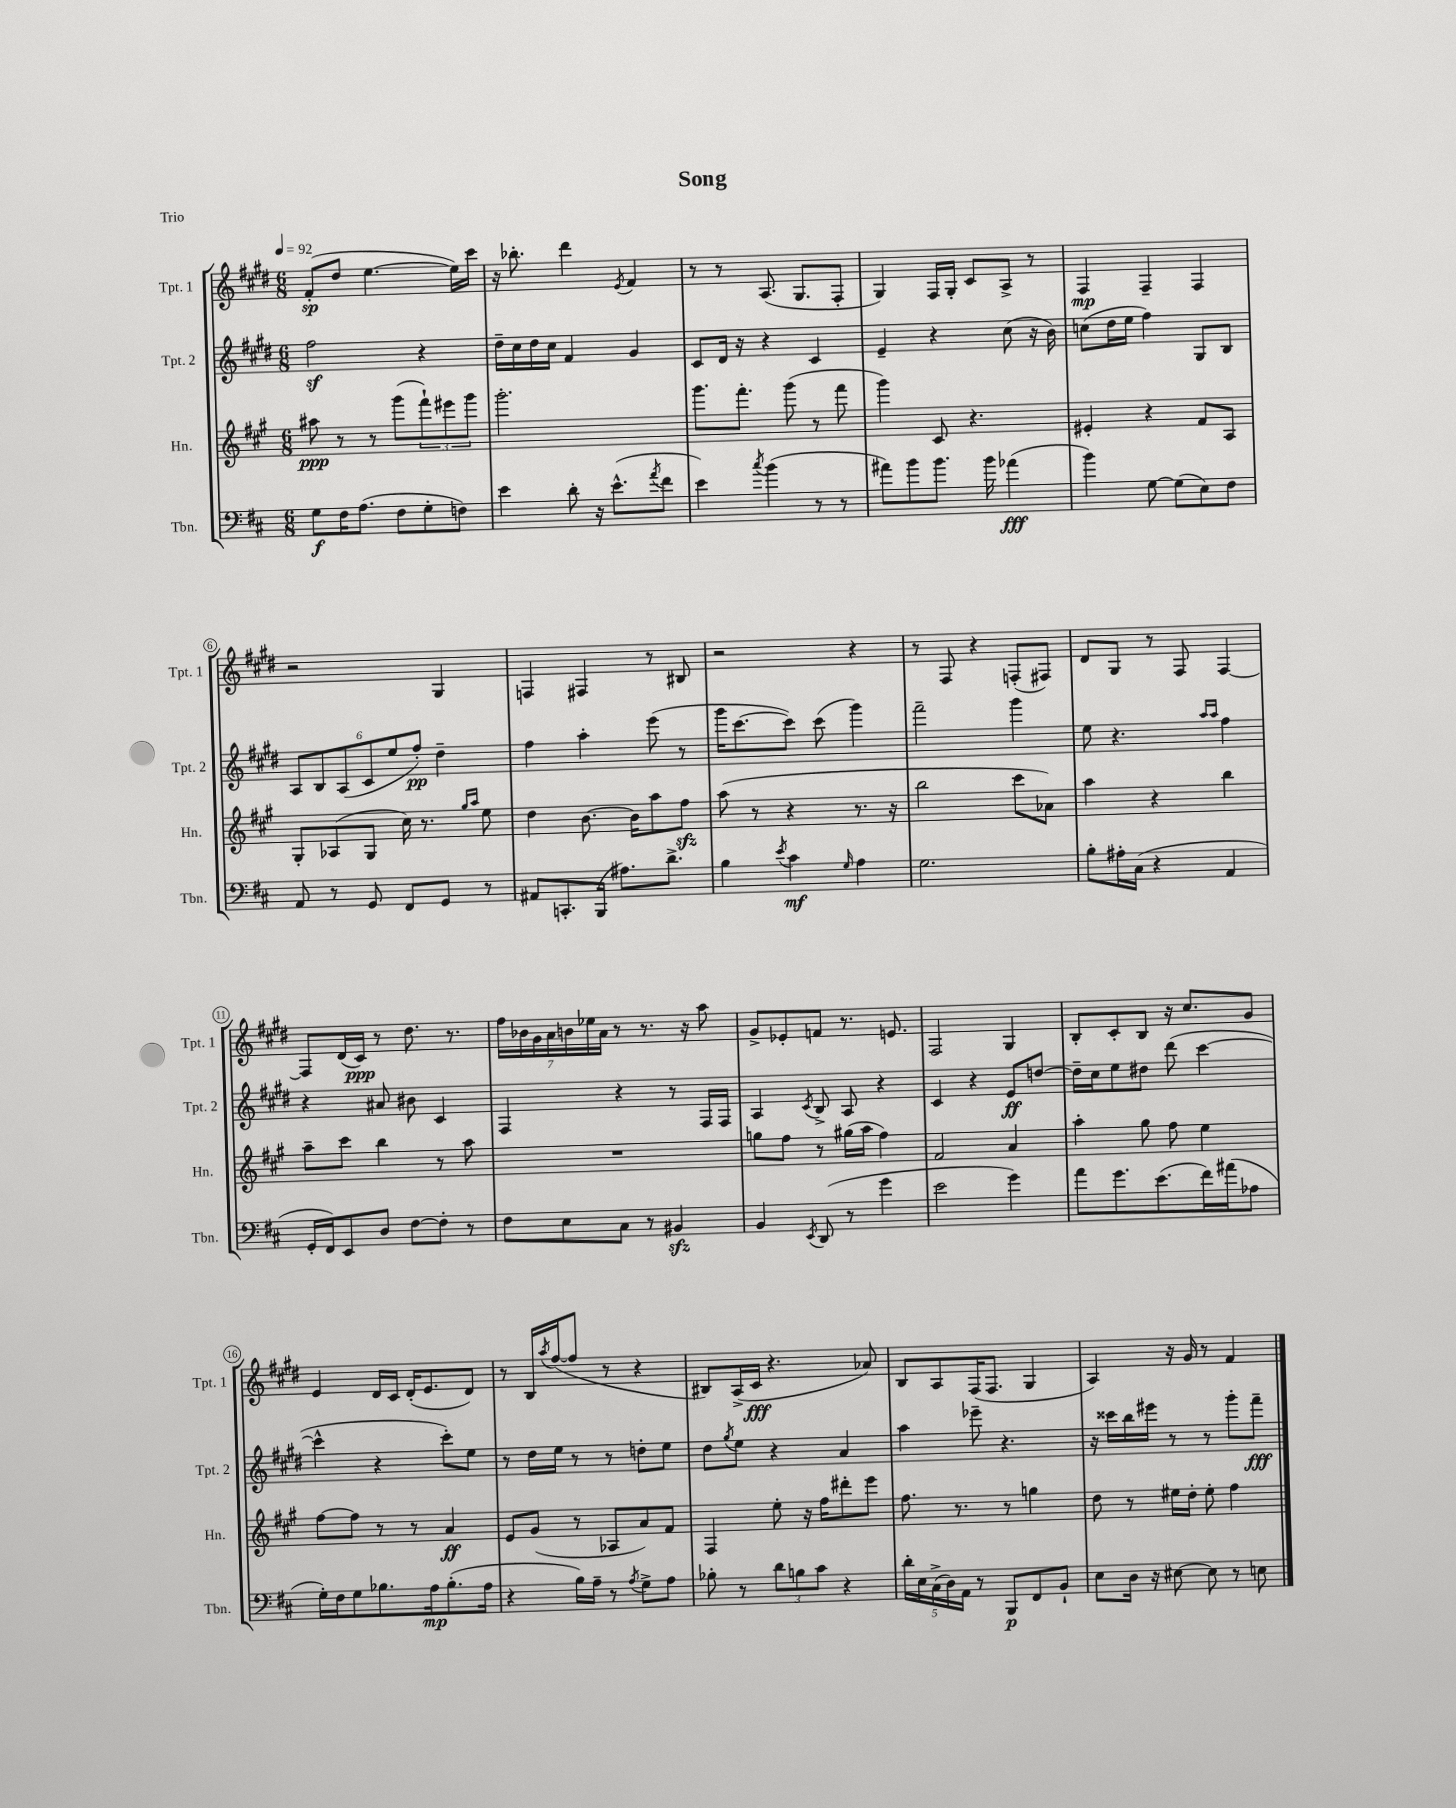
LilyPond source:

\header { title = "Song" piece = "Trio" }
<<
\new StaffGroup <<
\new Staff = "s0" \with { instrumentName = "Tpt. 1" shortInstrumentName = "Tpt. 1" } {
    \clef treble \key e \major \numericTimeSignature \time 6/8 \tempo 4 = 92
    fis'8-.\sp( dis''8 e''4.~ e''16) cis'''16 |
    r16 bes''8.-. dis'''4 \acciaccatura { e'8 } fis'4 |
    r8 r8 a8.( gis8. fis8-. |
    gis4) fis16 gis16-. cis'8 a8-> r8 |
    fis4\mp fis4-- fis4 |
    r2 gis4 |
    f4 fis4 r8 bis8 |
    r2 r4 |
    r8 fis8 r4 f8-.( fis8) |
    dis'8 gis8 r8 fis8 fis4~ |
    fis8 dis'16( cis'16\ppp) r8 dis''8. r8. |
    \tuplet 7/4 { fis''16 bes'16 gis'16 a'16 b'16 ees''16 a'16 } r8 r8. r16 a''8 |
    gis'8-> ees'8-. f'8 r8. e'8. |
    fis2 gis4 |
    b8-. cis'8-. b8 r16 cis''8. gis'8 |
    e'4 dis'16 cis'16 dis'16-.( e'8. dis'8) |
    r8 b16 \acciaccatura { a''8 } fis''16~( fis''8 r8 r4 |
    bis8) a16->( cis'16\fff r4. aes'8) |
    b8 a8 fis16( fis8. gis4 |
    a4) r16 gis'16 r8 fis'4 \bar "|." |
}
\new Staff = "s1" \with { instrumentName = "Tpt. 2" shortInstrumentName = "Tpt. 2" } {
    \clef treble \key e \major \numericTimeSignature \time 6/8
    fis''2\sf r4 |
    dis''16-- cis''16 dis''16 cis''16 fis'4 gis'4 |
    cis'8 dis'16 r16 r4 cis'4 |
    e'4-- r4 cis''8( r16 b'16) |
    c''8( dis''16 e''16 fis''4) gis8 b8 |
    \tuplet 6/4 { a8 b8 a8( cis'8 e''8 fis''8-.\pp) } dis''4-- |
    fis''4 a''4-. e'''8( r8 |
    gis'''16 cis'''8.~ cis'''8) cis'''8( gis'''4) |
    fis'''2-- gis'''4 |
    e''8 r4. \grace { a''16 a''16 } fis''4 |
    r4 ais'8 bis'8 cis'4 |
    fis4 r4 r8 fis16 fis16 |
    a4 \acciaccatura { cis'8 } b8-> a8 r4 |
    cis'4 r4 e'8\ff d''8~ |
    d''16-- cis''16 e''8 dis''8 dis'''8( cis'''4~ |
    cis'''4-^ r4 cis'''8-.) e''8 |
    r8 dis''16 e''16 r8 r8 d''8-. e''8 |
    dis''8 \acciaccatura { gis''8 } e''8 r4 a'4 |
    a''4 ees'''8-- r4. |
    r16 cisis'''16 b''16 eis'''16 r8 r8 gis'''8-. fis'''8--\fff \bar "|." |
}
\new Staff = "s2" \with { instrumentName = "Hn." shortInstrumentName = "Hn." } {
    \clef treble \key a \major \numericTimeSignature \time 6/8
    ais''8\ppp r8 r8 gis'''8( \tuplet 3/2 { fis'''8-!) eis'''8 gis'''8 } |
    gis'''2.-. |
    gis'''8. fis'''8.-. gis'''8( r8 fis'''8 |
    gis'''4) cis'8 r4. |
    eis'4-. r4 fis'8 a8 |
    gis8-. aes8( gis8 cis''16) r8. \grace { gis''16 a''16 } e''8 |
    d''4 b'8.~ b'16 a''8 fis''8\sfz |
    a''8( r8 r4 r8. r16 |
    b''2 cis'''8 aes'8) |
    a''4 r4 b''4 |
    a''8-- cis'''8 b''4 r8 a''8 |
    R2. |
    g''8 fis''8 r8 gis''16( a''16 fis''4) |
    fis'2 a'4 |
    a''4-. gis''8 fis''8 e''4 |
    fis''8~ fis''8 r8 r8 a'4\ff |
    e'8 gis'8( r8 aes8 a'8) fis'8 |
    fis4 e''8-. r16 fis''16 dis'''8-. e'''8 |
    fis''8. r8. r8 g''4 |
    d''8 r8 eis''16 d''16-. eis''8-. fis''4 \bar "|." |
}
\new Staff = "s3" \with { instrumentName = "Tbn." shortInstrumentName = "Tbn." } {
    \clef bass \key d \major \numericTimeSignature \time 6/8
    g8\f fis16 a8.( fis8 g8-. f8) |
    e'4 d'8-. r16 e'8.-^( \acciaccatura { a'8 } fis'8 |
    e'4) \acciaccatura { cis''8 } b'4( r8 r8 |
    ais'8) b'8 b'8. b'16 aes'4\fff( |
    b'4) g8~ g8( e8) fis8 |
    a,8 r8 g,8 fis,8 g,8 r8 |
    ais,8 c,8.-. b,,16( ais8.) d'8.-> |
    b4 \acciaccatura { e'8 } cis'4\mf \grace { g16 } a4 |
    g2. |
    b8-. ais16-. cis16( r4 a,4 |
    g,16-. fis,16) e,8 d8 fis8~ fis8-. r8 |
    fis8 e8 cis8 r8 bis,4\sfz |
    b,4 \acciaccatura { e,8 } d,8( r8 g'4 |
    e'2 g'4) |
    a'8 g'8. e'8.( fis'16) ais'16( aes8 |
    g16-.) fis16 g8 bes8. a16\mp bes8.-.( a16 |
    r4 b16) a16-- r8 \acciaccatura { a8 } g8-> a8 |
    bes8-. r8 \tuplet 3/2 { d'8 b8 cis'8 } r4 |
    \tuplet 5/4 { d'16-. e16 cis16->( d16) a,16 } r8 b,,8\p fis,8 b,8-! |
    e8 d16 r16 eis8~ eis8 r8 e8 \bar "|." |
}
>>
>>
\layout { \context { \Score \override BarNumber.stencil = #(make-stencil-circler 0.1 0.3 ly:text-interface::print) } }
